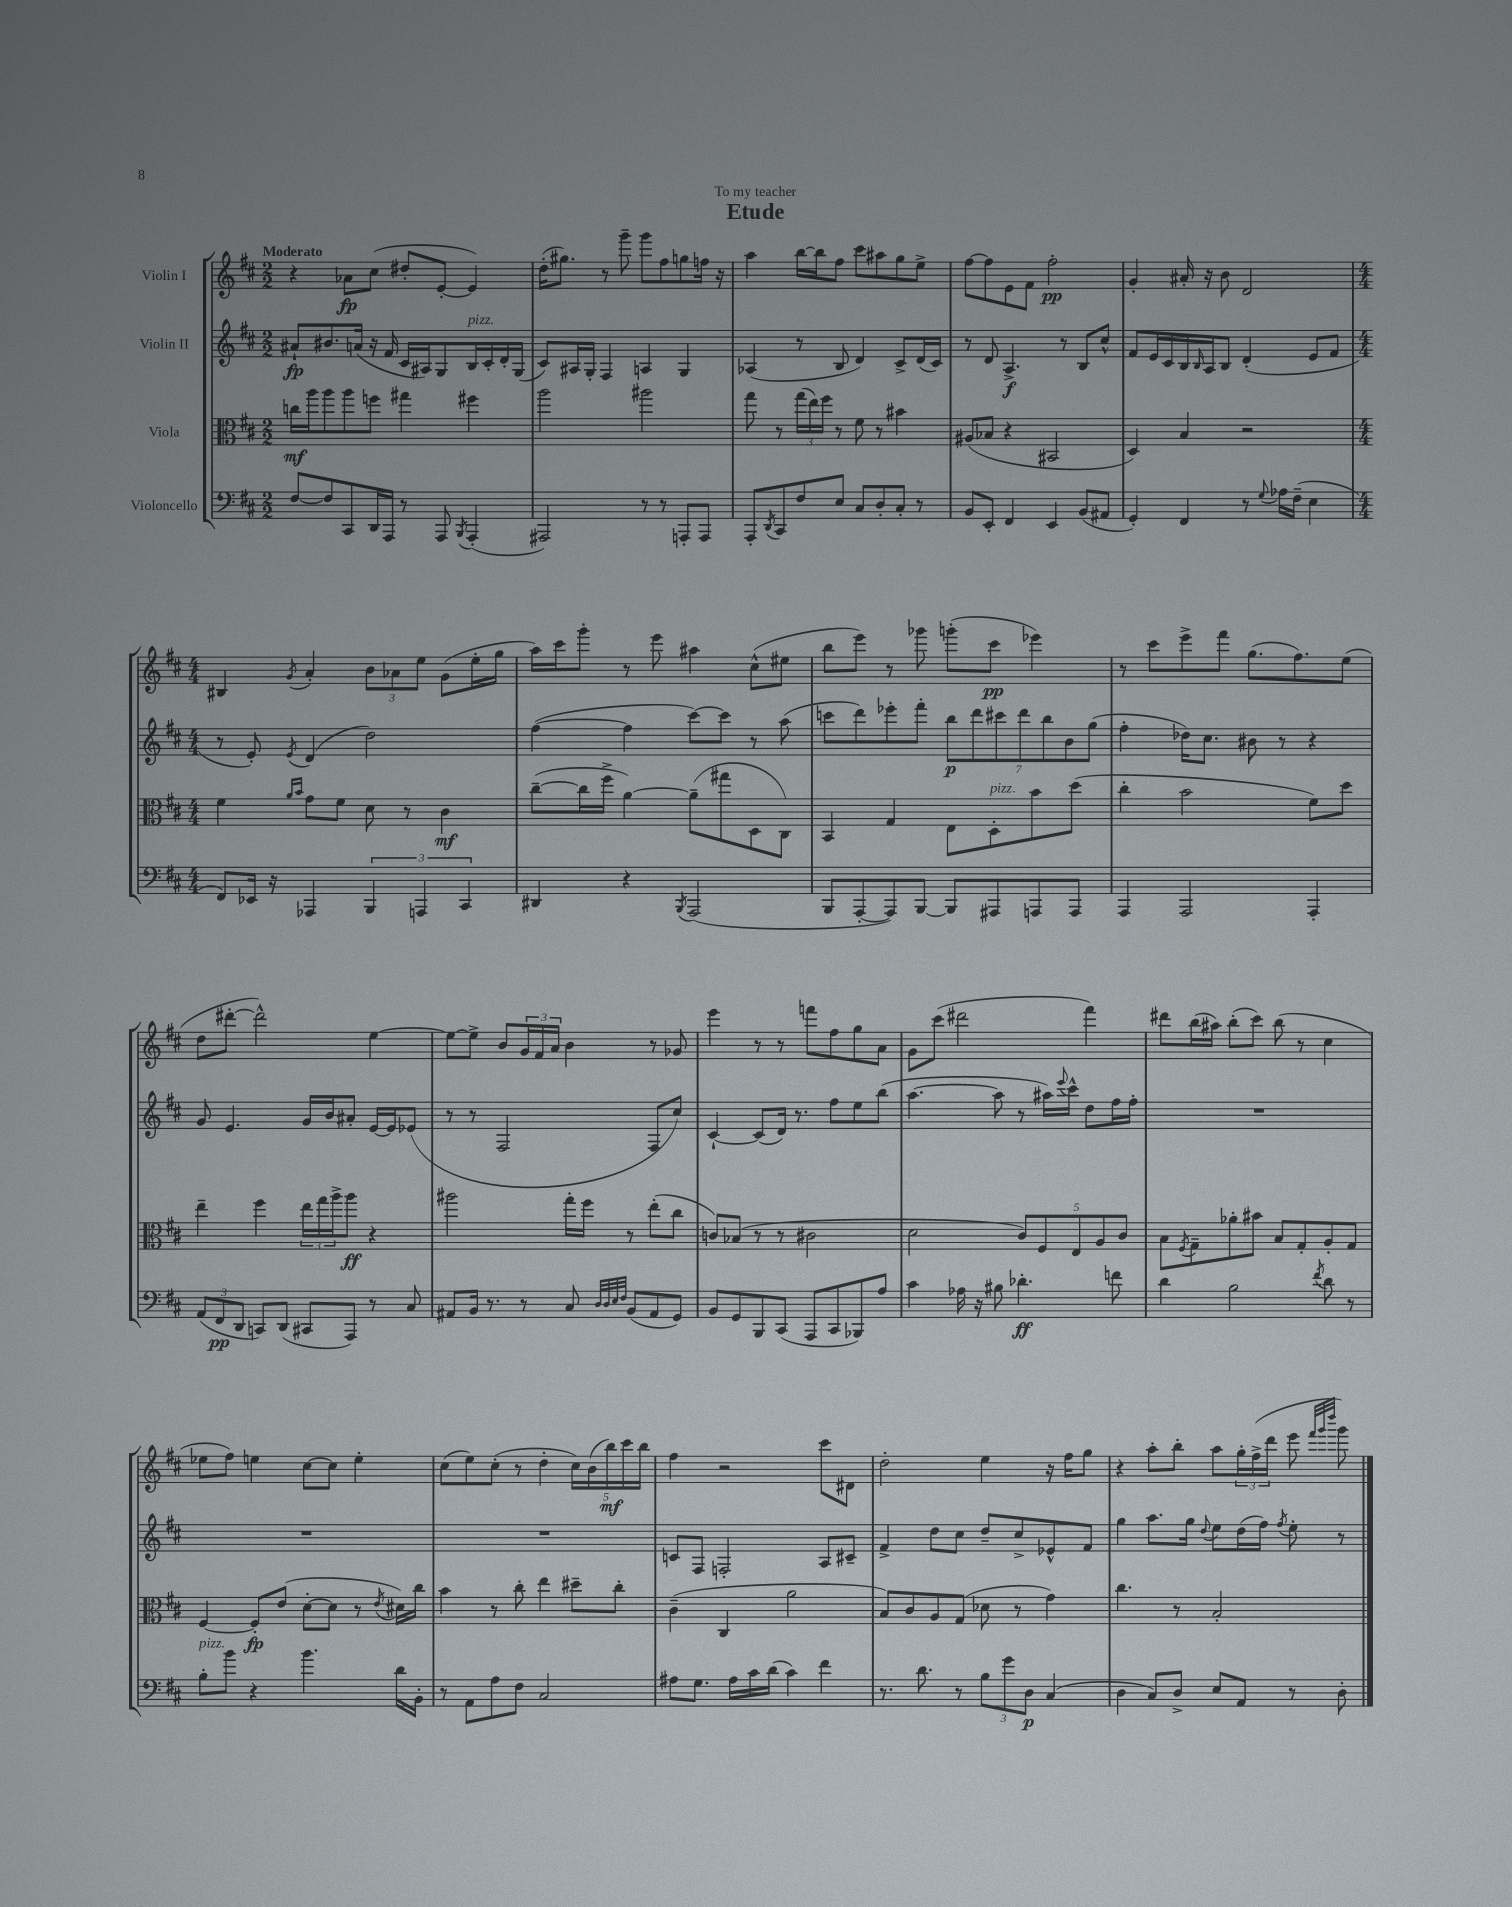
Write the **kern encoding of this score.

**kern	**dynam	**kern	**dynam	**kern	**dynam	**kern	**dynam
*part4	*part4	*part3	*part3	*part2	*part2	*part1	*part1
*staff4	*staff4	*staff3	*staff3	*staff2	*staff2	*staff1	*staff1
*I"Violoncello	*	*I"Viola	*	*I"Violin II	*	*I"Violin I	*
*clefF4	*	*clefC3	*	*clefG2	*	*clefG2	*
*k[f#c#]	*	*k[f#c#]	*	*k[f#c#]	*	*k[f#c#]	*
*M2/2	*	*M2/2	*	*M2/2	*	*M2/2	*
=1	=1	=1	=1	=1	=1	=1	=1
!	!	!	!	!	!	!LO:TX:a:B:t=Moderato	!
[8F#/L	.	16ccn\LL	mf	8a#X`/L	fp	4r	.
.	.	16aa\J	.	.	.	.	.
8F#/]	.	8aa\	.	8.b#X/	.	.	.
8CC#/	.	8aa\	.	.	.	8a-X\L	fp
.	.	.	.	(16an/Jk	.	.	.
16DD/L	.	8ffn\J	.	16r	.	(8cc#\J	.
16AAA/JJ	.	.	.	16f#/	.	.	.
8r	.	4gg#X\	.	16c#/LL	.	8dd#X'/L	.
.	.	.	.	16A#X/J)	.	.	.
8AAA/	.	.	.	8G/	.	[8e'/J	.
8qBBB/	.	.	.	.	.	.	.
!	!	!	!	!LO:TX:a:i:t=pizz.	!	!	!
(4AAA'/	.	4ff#X\	.	16B/L	.	4e/])	.
.	.	.	.	16c#'/	.	.	.
.	.	.	.	16d'/	.	.	.
.	.	.	.	(16G/JJ	.	.	.
=2	=2	=2	=2	=2	=2	=2	=2
2AAA#X/)	.	2aa\	.	8c#/L)	.	(16dd'\KL	.
.	.	.	.	.	.	8.gg#X\J)	.
.	.	.	.	16A#X/L	.	.	.
.	.	.	.	16G'/JJ	.	.	.
.	.	.	.	4F#/	.	8r	.
.	.	.	.	.	.	8ggg~\	.
8r	.	2aa#X\	.	4An/	.	8ggg\L	.
8r	.	.	.	.	.	8ff#\	.
8AAAn'/L	.	.	.	4G/	.	8ggn\	.
8AAA/J	.	.	.	.	.	16ffn\Jk	.
.	.	.	.	.	.	16r	.
=3	=3	=3	=3	=3	=3	=3	=3
8AAA'/L	.	8gg\	.	(4A-X/	.	4aa\	.
8qDD/	.	.	.	.	.	.	.
8CC#/	.	8r	.	.	.	.	.
8F#/	.	(24gg\LL	.	8r	.	[16bb\LL	.
.	.	24ee\)	.	.	.	.	.
.	.	.	.	.	.	16bb\J]	.
.	.	24ff#\JJ	.	.	.	.	.
8E/J	.	8r	.	8B/	.	8ff#\J	.
8C#/L	.	8f#\	.	4d/)	.	8ccc#\L	.
8D'/	.	8r	.	.	.	8aa#X\	.
8C#'/J	.	4b#X\	.	8c#^/L	.	8gg\	.
8r	.	.	.	(16d/L	.	8ee^\J	.
.	.	.	.	16c#/JJ)	.	.	.
=4	=4	=4	=4	=4	=4	=4	=4
8BB/L	.	(8A#X/L	.	8r	.	[8ff#\L	.
8EE'/J	.	8B-X/J	.	8d/	.	8ff#\]	.
4FF#/	.	4r	.	4.A^/	f	8e\	.
.	.	.	.	.	.	8f#\J	.
4EE/	.	2BB#X/	.	.	.	2ff#'\	pp
.	.	.	.	8r	.	.	.
(8BB/L	.	.	.	8B/L	.	.	.
8AA#X/J	.	.	.	8cc#^^/J	.	.	.
=5	=5	=5	=5	=5	=5	=5	=5
4GG'/)	.	4D/)	.	8f#/L	.	4g'/	.
.	.	.	.	16e/L	.	.	.
.	.	.	.	16c#/	.	.	.
4FF#/	.	4B/	.	16B/	.	16a#X'/	.
.	.	.	.	16qqB/	.	.	.
.	.	.	.	16A/J	.	16r	.
.	.	.	.	8B/J	.	8b\	.
8r	.	2r	.	(4d'/	.	2d/	.
8qqG/	.	.	.	.	.	.	.
16A-X\LL	.	.	.	.	.	.	.
(16F#~\JJ	.	.	.	.	.	.	.
4E\	.	.	.	8e/L	.	.	.
.	.	.	.	8f#/J	.	.	.
!!LO:LB:g=z
=6	=6	=6	=6	=6	=6	=6	=6
*M4/4	*	*M4/4	*	*M4/4	*	*M4/4	*
8FF#/L)	.	4f#\	.	8r	.	4B#X/	.
16EE-X/Jk	.	.	.	8e'/)	.	.	.
16r	.	.	.	.	.	.	.
.	.	16qqa/LL	.	.	.	.	.
.	.	16qqb/JJ	.	8qe/	.	8qg/	.
4AAA-X/	.	8g\L	.	(4d/	.	4a'/	.
.	.	8f#\J	.	.	.	.	.
6BBB/	.	8d\	.	2dd\)	.	12b\L	.
.	.	.	.	.	.	12a-X\	.
.	.	8r	.	.	.	.	.
6AAAn/	.	.	.	.	.	12ee\J	.
.	.	4c#\	mf	.	.	(8g\L	.
6CC#/	.	.	.	.	.	.	.
.	.	.	.	.	.	16ee'\L	.
.	.	.	.	.	.	16gg\JJ	.
=7	=7	=7	=7	=7	=7	=7	=7
4DD#X/	.	([8cc#~\L	.	([4ff#\	.	16aa\LL)	.
.	.	.	.	.	.	16ccc#\J	.
.	.	16cc#\L]	.	.	.	8ggg'\J	.
.	.	16ff#^\JJ	.	.	.	.	.
4r	.	[4a\)	.	4ff#\]	.	8r	.
.	.	.	.	.	.	8eee\	.
8qBBB/	.	.	.	.	.	.	.
(2AAA/	.	(8a~\L]	.	[8ccc#\L)	.	4aa#X\	.
.	.	8gg#X\	.	8ccc#\J]	.	.	.
.	.	8D\	.	8r	.	(8cc#^^\L	.
.	.	8C#\J)	.	(8aa\	.	8ee#X\J	.
=8	=8	=8	=8	=8	=8	=8	=8
8BBB/L	.	4BB/	.	8cccn\L	.	8bb\L	.
[8AAA'/	.	.	.	8ddd\)	.	8eee\J)	.
8AAA/])	.	4G/	.	8eee-X'\	.	8r	.
[8BBB/J	.	.	.	8fff#'\J	.	8ggg-X\	.
8BBB/L]	.	8E\L	.	14bb\L	p	(8gggn'\L	.
.	.	.	.	14ddd\	.	.	.
!	!	!LO:TX:a:i:t=pizz.	!	!	!	!	!
8AAA#X/	.	8D'\	.	.	.	8ccc#\J	pp
.	.	.	.	14ccc#X\	.	.	.
.	.	.	.	14ddd\	.	.	.
8AAAn/	.	8b\	.	.	.	4eee-X\)	.
.	.	.	.	14bb\	.	.	.
.	.	.	.	14b\	.	.	.
8AAA/J	.	(8dd\J	.	.	.	.	.
.	.	.	.	(14gg\J	.	.	.
=9	=9	=9	=9	=9	=9	=9	=9
4AAA/	.	4cc#'\	.	4ff#'\	.	8r	.
.	.	.	.	.	.	8ccc#\L	.
2AAA/	.	2b\	.	16dd-X\KL)	.	8eee^\	.
.	.	.	.	8.cc#\J	.	.	.
.	.	.	.	.	.	8fff#\J	.
.	.	.	.	8b#X\	.	(8.gg\L	.
.	.	.	.	8r	.	.	.
.	.	.	.	.	.	8.ff#\)	.
4AAA'/	.	8f#\L)	.	4r	.	.	.
.	.	8dd\J	.	.	.	(8ee\J	.
!!LO:LB:g=z
=10	=10	=10	=10	=10	=10	=10	=10
(12AA/L	.	4ee~\	.	8g/	.	8dd\L	.
12FF#/	pp	.	.	.	.	.	.
.	.	.	.	4.e/	.	[8ddd#X'\J	.
12DD/J	.	.	.	.	.	.	.
8CCn/L)	.	4ff#\	.	.	.	2ddd#^^\])	.
(8DD/J	.	.	.	.	.	.	.
8CC#X/L	.	24ee\LL	.	16g/LL	.	.	.
.	.	24gg\	.	.	.	.	.
.	.	.	.	16b/J	.	.	.
.	.	24aa^\J	.	.	.	.	.
8AAA/J)	.	8aa\J	ff	8a#X'/J	.	.	.
8r	.	4r	.	[16e/LL	.	[4ee\	.
.	.	.	.	16e/J]	.	.	.
8C#/	.	.	.	(8e-X/J	.	.	.
=11	=11	=11	=11	=11	=11	=11	=11
8AA#X/L	.	2aa#X\	.	8r	.	8ee\L_	.
16BB/Jk	.	.	.	8r	.	8ee^\J]	.
8.r	.	.	.	.	.	.	.
.	.	.	.	2F#/	.	8b/L	.
8r	.	.	.	.	.	24g/L	.
.	.	.	.	.	.	24f#/	.
.	.	.	.	.	.	24a/JJ	.
8C#/	.	16gg'\LL	.	.	.	4b\	.
.	.	16ff#\JJ	.	.	.	.	.
32qqD/LLL	.	.	.	.	.	.	.
32qqD/	.	.	.	.	.	.	.
32qqE/	.	.	.	.	.	.	.
32qqF#/JJJ	.	.	.	.	.	.	.
(8BB/L	.	8r	.	.	.	.	.
8AA#/	.	(8ee'\L	.	8F#/L	.	8r	.
8GG/J)	.	8cc#\J	.	8cc#/J)	.	8g-X/	.
=12	=12	=12	=12	=12	=12	=12	=12
8BB/L	.	8cn/L)	.	[4c#`/	.	4eee\	.
8GG/	.	(8B-X/J	.	.	.	.	.
8BBB/	.	8r	.	(8c#/L]	.	8r	.
(8CC#/J	.	8r	.	16d/Jk)	.	8r	.
.	.	.	.	8.r	.	.	.
8AAA/L	.	2c#X\	.	.	.	8fffn\L	.
8CC#/	.	.	.	8ff#\L	.	8ff#\	.
8BBB-X/)	.	.	.	8ee\	.	8gg\	.
8A/J	.	.	.	(8bb\J	.	8a\J	.
=13	=13	=13	=13	=13	=13	=13	=13
4c#\	.	2d\	.	[4.aa\	.	8g\L	.
.	.	.	.	.	.	(8ccc#\J	.
16A-X\	.	.	.	.	.	2ddd#X\	.
16r	.	.	.	.	.	.	.
8B#X\	.	.	.	8aa\]	.	.	.
4.d-X'\	ff	10c#/L)	.	8r	.	.	.
.	.	10F#/	.	.	.	.	.
.	.	.	.	16aa#X\LL)	.	.	.
.	.	.	.	8qqeee/	.	.	.
.	.	.	.	16ccc#^^\JJ	.	.	.
.	.	10E/	.	.	.	.	.
.	.	.	.	8dd\L	.	4fff#\)	.
.	.	10A/	.	.	.	.	.
8fn\	.	.	.	16ff#\L	.	.	.
.	.	10c#/J	.	.	.	.	.
.	.	.	.	16ff#'\JJ	.	.	.
=14	=14	=14	=14	=14	=14	=14	=14
4d\	.	8B\L	.	1r	.	8ddd#X\L	.
.	.	8qF#/	.	.	.	.	.
.	.	8G~\	.	.	.	(16bb\L	.
.	.	.	.	.	.	16aa#X\JJ)	.
2B\	.	8a-X'\	.	.	.	(8bb'\L	.
.	.	8b#X\J	.	.	.	8ccc#\J)	.
.	.	8B/L	.	.	.	(8bb\	.
.	.	8G'/	.	.	.	8r	.
8qf#/	.	.	.	.	.	.	.
8d\	.	8A'/	.	.	.	4cc#\	.
8r	.	8G/J	.	.	.	.	.
!!LO:LB:g=z
=15	=15	=15	=15	=15	=15	=15	=15
!LO:TX:a:i:t=pizz.	!	!	!	!	!	!	!
8B'\L	.	[4F#/	.	1r	.	8ee-X\L	.
8b\J	.	.	.	.	.	8ff#\J)	.
4r	.	8F#'/L]	fp	.	.	4een\	.
.	.	(8e/J	.	.	.	.	.
4.b\	.	[8d'\L	.	.	.	[8cc#\L	.
.	.	8d\J]	.	.	.	8cc#\J]	.
.	.	8r	.	.	.	4ee'\	.
.	.	8qe/	.	.	.	.	.
16d\LL	.	16d#X\LL)	.	.	.	.	.
16BB'\JJ	.	16cc#\JJ	.	.	.	.	.
=16	=16	=16	=16	=16	=16	=16	=16
8r	.	4b\	.	1r	.	(8cc#\L	.
8AA\L	.	.	.	.	.	8ee\)	.
8A\	.	8r	.	.	.	(8cc#'\J	.
8F#\J	.	8cc#'\	.	.	.	8r	.
2C#/	.	4ee\	.	.	.	4dd'\	.
.	.	8dd#X~\L	.	.	.	20cc#\LL)	.
.	.	.	.	.	.	(20b\	.
.	.	.	.	.	.	20bb\)	mf
.	.	8cc#'\J	.	.	.	.	.
.	.	.	.	.	.	20ccc#\	.
.	.	.	.	.	.	20bb\JJ	.
=17	=17	=17	=17	=17	=17	=17	=17
8A#X\L	.	(4c#~\	.	8cn/L	.	4ff#\	.
8.G\J	.	.	.	8F#/J	.	.	.
.	.	4C#/	.	2Fn'/	.	2r	.
16A#\LL	.	.	.	.	.	.	.
16c#\	.	.	.	.	.	.	.
(16d\JJ	.	.	.	.	.	.	.
4c#\)	.	2a\	.	.	.	.	.
4f#\	.	.	.	8A/L	.	8ccc#\L	.
.	.	.	.	8c#X~/J	.	8d#X\J	.
=18	=18	=18	=18	=18	=18	=18	=18
8.r	.	8B/L)	.	4f#^/	.	2dd'\	.
.	.	8c#/	.	.	.	.	.
8.d\	.	.	.	.	.	.	.
.	.	8A/	.	8dd\L	.	.	.
8r	.	(8G/J	.	8cc#\J	.	.	.
12B\L	.	8d-X\	.	8dd~/L	.	4ee\	.
12g\	.	.	.	.	.	.	.
.	.	8r	.	8cc#^/	.	.	.
12D\J	p	.	.	.	.	.	.
(4C#/	.	4g\)	.	8e-X^^/	.	16r	.
.	.	.	.	.	.	16ff#\KL	.
.	.	.	.	8f#/J	.	8gg\J	.
=19	=19	=19	=19	=19	=19	=19	=19
4D\	.	4.cc#\	.	4gg\	.	4r	.
8C#/L)	.	.	.	8.aa\L	.	8aa'\L	.
8D^/J	.	8r	.	.	.	8bb'\J	.
.	.	.	.	16gg\Jk	.	.	.
.	.	.	.	8qqdd/	.	.	.
8E/L	.	2B'/	.	8ee\L	.	8aa\L	.
8AA/J	.	.	.	(16dd\L	.	24gg'\L	.
.	.	.	.	.	.	(24ff#^\	.
.	.	.	.	16ff#\JJ)	.	.	.
.	.	.	.	.	.	24ddd\JJ	.
.	.	.	.	8qff#/	.	.	.
8r	.	.	.	8ee'\	.	8eee\	.
.	.	.	.	.	.	32qqfff#/LLL	.
.	.	.	.	.	.	32qqggg/	.
.	.	.	.	.	.	32qqdddd/JJJ	.
8D'\	.	.	.	8r	.	8ggg\)	.
==	==	==	==	==	==	==	==
*-	*-	*-	*-	*-	*-	*-	*-
